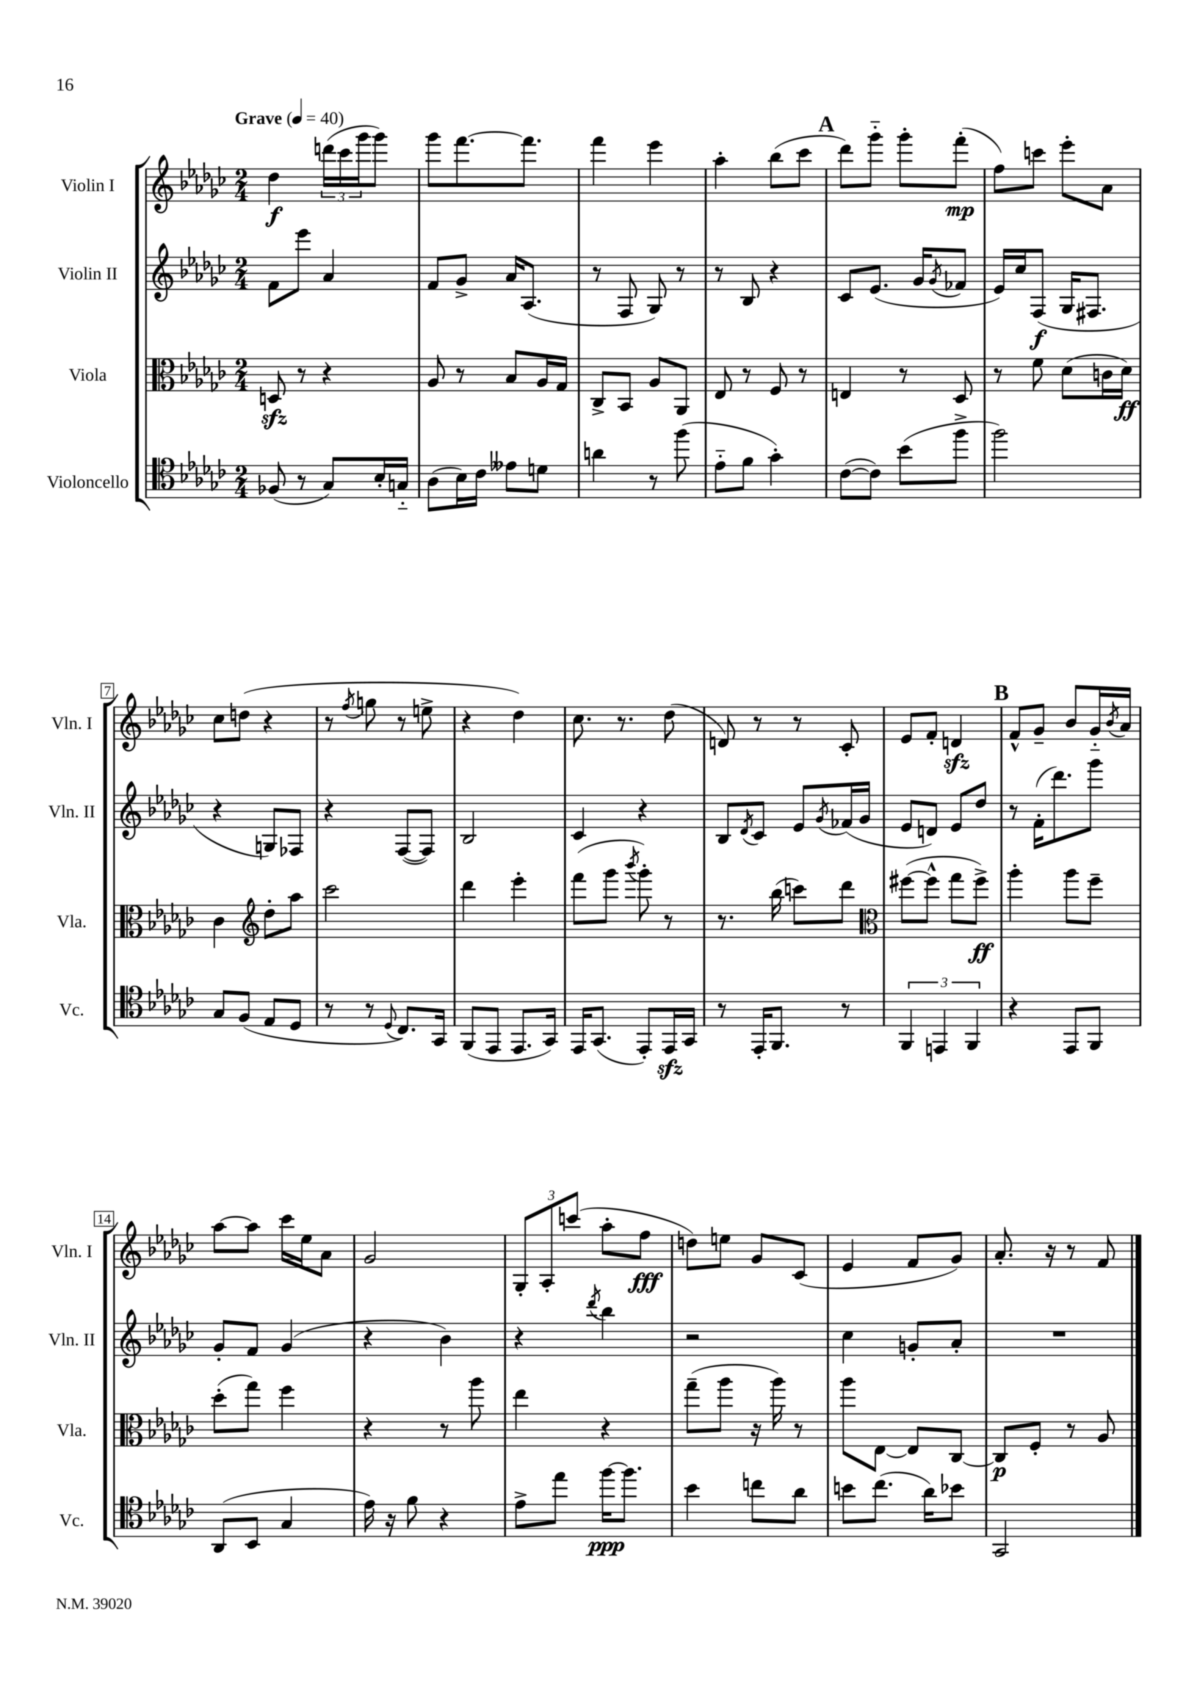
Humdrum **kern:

**kern	**kern	**kern	**kern
*staff4	*staff3	*staff2	*staff1
*clefC4	*clefC3	*clefG2	*clefG2
*k[b-e-a-d-g-c-]	*k[b-e-a-d-g-c-]	*k[b-e-a-d-g-c-]	*k[b-e-a-d-g-c-]
*M2/4	*M2/4	*M2/4	*M2/4
*MM40	*MM40	*MM40	*MM40
(8F-	8D	8f	4dd-
8r	8r	8eee-	.
8G-)	4r	4a-	(24ddd
.	.	.	24ccc-
.	.	.	24ggg-
16B-'	.	.	8ggg-)
16G'~	.	.	.
=	=	=	=
(8A-	8A-	8f	8ggg-
16B-)	8r	8g-^	[8.fff
16c-	.	.	.
8e--	8B-	16a-	.
.	.	(8.A-	8.fff]
8d	16A-	.	.
.	16G-	.	.
=	=	=	=
4a	8C-^	8r	4fff
.	8BB-	8F	.
8r	8A-	8G-)	4eee-
(8ff	8AA-	8r	.
=	=	=	=
8e-'~	8E-	8r	4aa-'
8f	8r	8B-	.
4g-')	8F	4r	(8bb-
.	8r	.	8ccc-
=	=	=	=
([8c-	4E	8c-	8ddd-)
8c-])	.	(8.e-	8ggg-'~
(8b-	8r	.	8ggg-'
.	.	16g-	.
.	.	8qg-	.
8ff^	8D-	8f-	(8fff'
=	=	=	=
2ff)	8r	16e-)	8ff)
.	.	16cc-	.
.	8f	(8F	8ccc
.	(8d-	16G-	8eee-'
.	.	8.F#	.
.	16c	.	8a-
.	16d-)	.	.
=	=	=	=
8G-	4c-	4r	8cc-
(8F	.	.	(8dd
*	*clefG2	*	*
8E-	8dd-'	8G)	4r
8D-	8aa-	8F-	.
=	=	=	=
8r	2ccc-	4r	8r
.	.	.	8qff
8r	.	.	8gg
8qqD-	.	.	.
8.C-)	.	([8F	8r
.	.	8F])	8ee^
16GG-	.	.	.
=	=	=	=
(8FF	4ddd-	2B-	4r
8EE-	.	.	.
8.EE-	4eee-'	.	4dd-)
16GG-)	.	.	.
=	=	=	=
16EE-	(8fff	4c-	8.cc-
(8.GG-	.	.	.
.	8ggg-	.	.
.	.	.	8.r
.	8qbbb-	.	.
8EE-')	8ggg-')	4r	.
16EE-	8r	.	(8dd-
16GG-	.	.	.
=	=	=	=
8r	8.r	8B-	8d)
.	.	8qd-	.
16EE-'	.	8c-	8r
8.FF	(16bb-	.	.
.	8ccc)	8e-	8r
.	.	8qg-	.
8r	8ddd-	(16f-	8c-'
.	.	16g-	.
=	=	=	=
*	*clefC3	*	*
6FF	([8ff#	8e-	8e-
.	8ff#^^]	8d)	8f'
6EE	.	.	.
.	8gg-	8e-	4d
6FF	.	.	.
.	8ff#^)	8dd-	.
=	=	=	=
4r	4aa-'	8r	8f^^
.	.	(16f'	8g-~
.	.	8.ddd-)	.
8EE-	8aa-	.	8b-
8FF	8ff~	8ggg-	16g-'~
.	.	.	8qb-
.	.	.	16a-
=	=	=	=
(8AA-	(8dd-'	8g-'	[8aa-
8BB-	8gg-)	8f	8aa-]
4G-	4ff	(4g-	16ccc-
.	.	.	16ee-
.	.	.	8a-
=	=	=	=
16e-)	4r	4r	2g-
16r	.	.	.
8f	.	.	.
4r	8r	4b-)	.
.	8aa-	.	.
=	=	=	=
8e-^	4ee-	4r	12G-'
.	.	.	12A-'
8ee-	.	.	.
.	.	.	(12ccc
.	.	8qddd-	.
[16ff	4r	4bb-	8aa-'
8.ff]	.	.	.
.	.	.	8ff
=	=	=	=
4b-	(8gg-~	2r	8dd)
.	8aa-	.	8ee
8cc	16r	.	8g-
.	16aa-)	.	.
8a-	8r	.	(8c-
=	=	=	=
8b	8aa-	4cc-	4e-
(8.cc-	[8E-	.	.
.	8E-]	8g'	8f
16a-)	.	.	.
8b-	[8C-	8a-'	8g-)
=	=	=	=
2GG-	8C-]	2r	8.a-'
.	8F'	.	.
.	.	.	16r
.	8r	.	8r
.	8A-	.	8f
==	==	==	==
*-	*-	*-	*-
